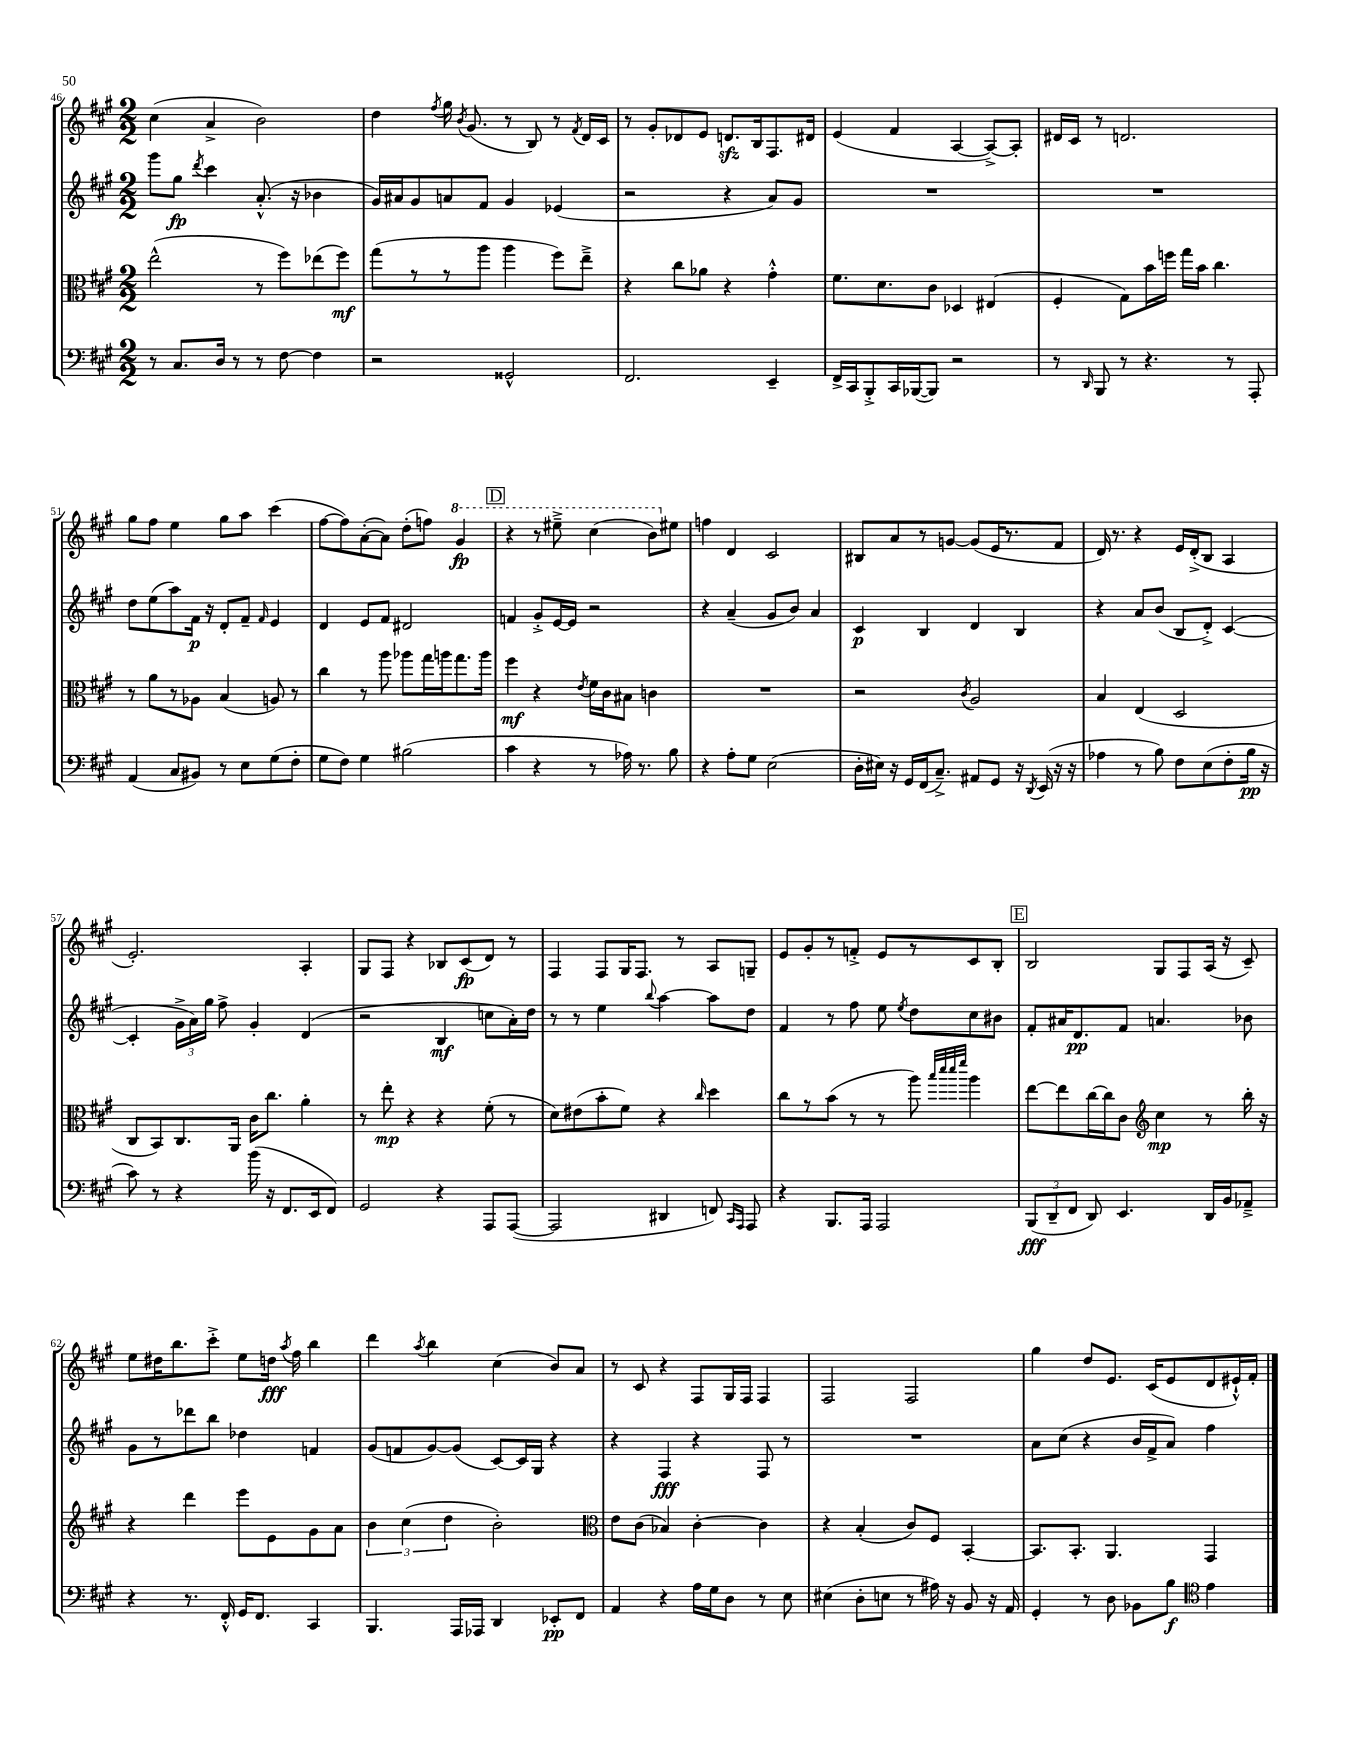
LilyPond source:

<<
\new StaffGroup <<
\new Staff = "s0" {
    \clef treble \key a \major \numericTimeSignature \time 2/2
    \autoBeamOff cis''4( a'4-> b'2) |
    d''4 \acciaccatura { fis''8 } gis''16 \acciaccatura { b'8 } gis'8.( r8 b8) r8 \acciaccatura { fis'8 } d'16[ cis'16] |
    r8 gis'8[-. des'8 e'8] d'8.[\sfz b16 fis8. dis'16] |
    e'4( fis'4 a4~ a8[~->) a8]-. |
    dis'16[ cis'16] r8 d'2. |
    gis''8[ fis''8] e''4 gis''8[ a''8] cis'''4( |
    fis''8[~ fis''8) a'8~-.( a'8]) d''8[-.( f''8]) \ottava #1 gis''4\fp |
    \mark \markup { \box "D" } r4 r8 eis'''8---> cis'''4( b''8[) \ottava #0 eis''8] |
    f''4 d'4 cis'2 |
    bis8[ a'8 r8 g'8]~ g'8[( e'16 r8. fis'8] |
    d'16) r8. r4 e'16[ d'16-.->( b8] a4 |
    e'2.-.) a4-. |
    gis8[ fis8] r4 bes8[ cis'8\fp( d'8]) r8 |
    fis4 fis8[ gis16 fis8.] r8 a8[ g8]-- |
    e'8[ gis'8-. r8 f'8]-.-> e'8[ r8 cis'8 b8]-. |
    \mark \markup { \box "E" } b2 gis8[ fis8 a16]( r16 cis'8--) |
    e''8[ dis''16 b''8. cis'''8]-.-> e''8[ d''16]\fff \acciaccatura { a''8 } fis''16 b''4 |
    d'''4 \acciaccatura { a''8 } b''4 cis''4( b'8[) a'8] |
    r8 cis'8 r4 fis8[ gis16 fis16] fis4 |
    fis2 fis2 |
    gis''4 d''8[ e'8.] cis'16[( e'8 d'8 eis'16-!-^) fis'16]-. \bar "|." |
}
\new Staff = "s1" {
    \clef treble \key a \major \numericTimeSignature \time 2/2
    \autoBeamOff gis'''8[ gis''8]\fp \acciaccatura { d'''8 } cis'''4 a'8.-.-^( r16 bes'4 |
    gis'16[) ais'16 gis'8 a'8 fis'8] gis'4 ees'4( |
    r2 r4 a'8[) gis'8] |
    R1 |
    R1 |
    d''8[ e''8( a''8) fis'16]\p r16 d'8[-. fis'8]-- \grace { fis'16 } e'4 |
    d'4 e'8[ fis'8] dis'2 |
    \mark \markup { \box "D" } f'4 gis'8[-.-> e'16~ e'16] r2 |
    r4 a'4--( gis'8[ b'8]) a'4 |
    cis'4\p b4 d'4 b4 |
    r4 a'8[ b'8]( b8[ d'8]-.->) cis'4~( |
    cis'4-. \tuplet 3/2 { gis'16[-> a'16) gis''16] } fis''8-> gis'4-. d'4( |
    r2 b4\mf c''8[ a'16-.) d''16] |
    r8 r8 e''4 \appoggiatura { b''8 } a''4~ a''8[ d''8] |
    fis'4 r8 fis''8 e''8 \acciaccatura { e''8 } d''8[ cis''8 bis'8] |
    \mark \markup { \box "E" } fis'8[-. ais'16 d'8.\pp fis'8] a'4. bes'8 |
    gis'8[ r8 des'''8 b''8] des''4 f'4 |
    gis'8[( f'8 gis'8~) gis'8]( cis'8[~) cis'16 gis16] r4 |
    r4 fis4\fff r4 fis8 r8 |
    R1 |
    a'8[ cis''8]( r4 b'16[ fis'16-> a'8]) fis''4 \bar "|." |
}
\new Staff = "s2" {
    \clef alto \key a \major \numericTimeSignature \time 2/2
    \autoBeamOff e''2-^( r8 fis''8[) ees''8( fis''8]\mf) |
    gis''8[( r8 r8 a''8] a''4 fis''8[) e''8]---> |
    r4 cis''8[ aes'8] r4 gis'4-.-^ |
    fis'8.[ d'8. cis'8] des4 eis4( |
    fis4-. gis8[) b'16 f''16] gis''16[ b'16] cis''4. |
    r8 a'8[ r8 aes8] b4( a8) r8 |
    cis''4 r8 a''8 aes''8[ gis''16 a''16 gis''8. a''16] |
    \mark \markup { \box "D" } fis''4\mf r4 \acciaccatura { e'8 } fis'16[ cis'16 bis8] c'4 |
    R1 |
    r2 \acciaccatura { cis'8 } a2 |
    b4 e4( d2 |
    cis8[ b,8) cis8. a,16] cis'16[ cis''8.] a'4-. |
    r8 e''8-.\mp r4 r4 fis'8-.( r8 |
    d'8[) eis'8( b'8-. fis'8]) r4 \grace { cis''16 } d''4 |
    cis''8[ r8 b'8]( r8 r8 a''8) \grace { b''32[ d'''32 d'''32 fis'''32] } a''4 |
    \mark \markup { \box "E" } e''8[~ e''8 cis''16~ cis''16 cis'8] \clef treble cis''4\mp r8 b''16-. r16 |
    r4 d'''4 e'''8[ e'8 gis'8 a'8] |
    \tuplet 3/2 { b'4 cis''4( d''4 } b'2-.) |
    \clef alto e'8[ cis'8]( bes4) cis'4~-. cis'4 |
    r4 b4-.( cis'8[) fis8] b,4~-. |
    b,8.[ b,8.]-. a,4. gis,4 \bar "|." |
}
\new Staff = "s3" {
    \clef bass \key a \major \numericTimeSignature \time 2/2
    \autoBeamOff r8 cis8.[ d16] r8 r8 fis8~ fis4 |
    r2 gisis,2-^ |
    fis,2. e,4-- |
    fis,16[-> cis,16 b,,8-.-> cis,16 bes,,16~( bes,,8]) r2 |
    r8 \grace { d,16 } b,,8 r8 r4. r8 a,,8-. |
    a,4( cis8[ bis,8]) r8 e8[ gis8( fis8]-. |
    gis8[ fis8]) gis4 bis2( |
    \mark \markup { \box "D" } cis'4 r4 r8 aes16) r8. b8 |
    r4 a8[-. gis8] e2( |
    d16[-. eis16]) r16 gis,16[ fis,16( cis8.]--->) ais,8[ gis,8] r16 \acciaccatura { d,8 } e,16( r16 r16 |
    aes4 r8 b8) fis8[ e8( fis8-. b16]\pp r16 |
    cis'8) r8 r4 b'16( r16 fis,8.[ e,16 fis,8]) |
    gis,2 r4 a,,8[ a,,8]~( |
    a,,2 dis,4 f,8) \grace { cis,16[ a,,16] } a,,8 |
    r4 b,,8.[ a,,16] a,,2 |
    \mark \markup { \box "E" } \tuplet 3/2 { b,,8[\fff( d,8-- fis,8] } d,8) e,4. d,16[ b,16 aes,8]---> |
    r4 r8. fis,16-.-^ gis,16[ fis,8.] cis,4 |
    b,,4. a,,16[ aes,,16] d,4 ees,8[-.\pp fis,8] |
    a,4 r4 a16[ gis16 d8] r8 e8 |
    eis4( d8[-. e8] r8 ais16) r16 b,8 r16 a,16 |
    gis,4-. r8 d8 bes,8[ b8]\f \clef tenor e'4 \bar "|." |
}
>>
>>
\layout { \context { \Score currentBarNumber = #46 } }
